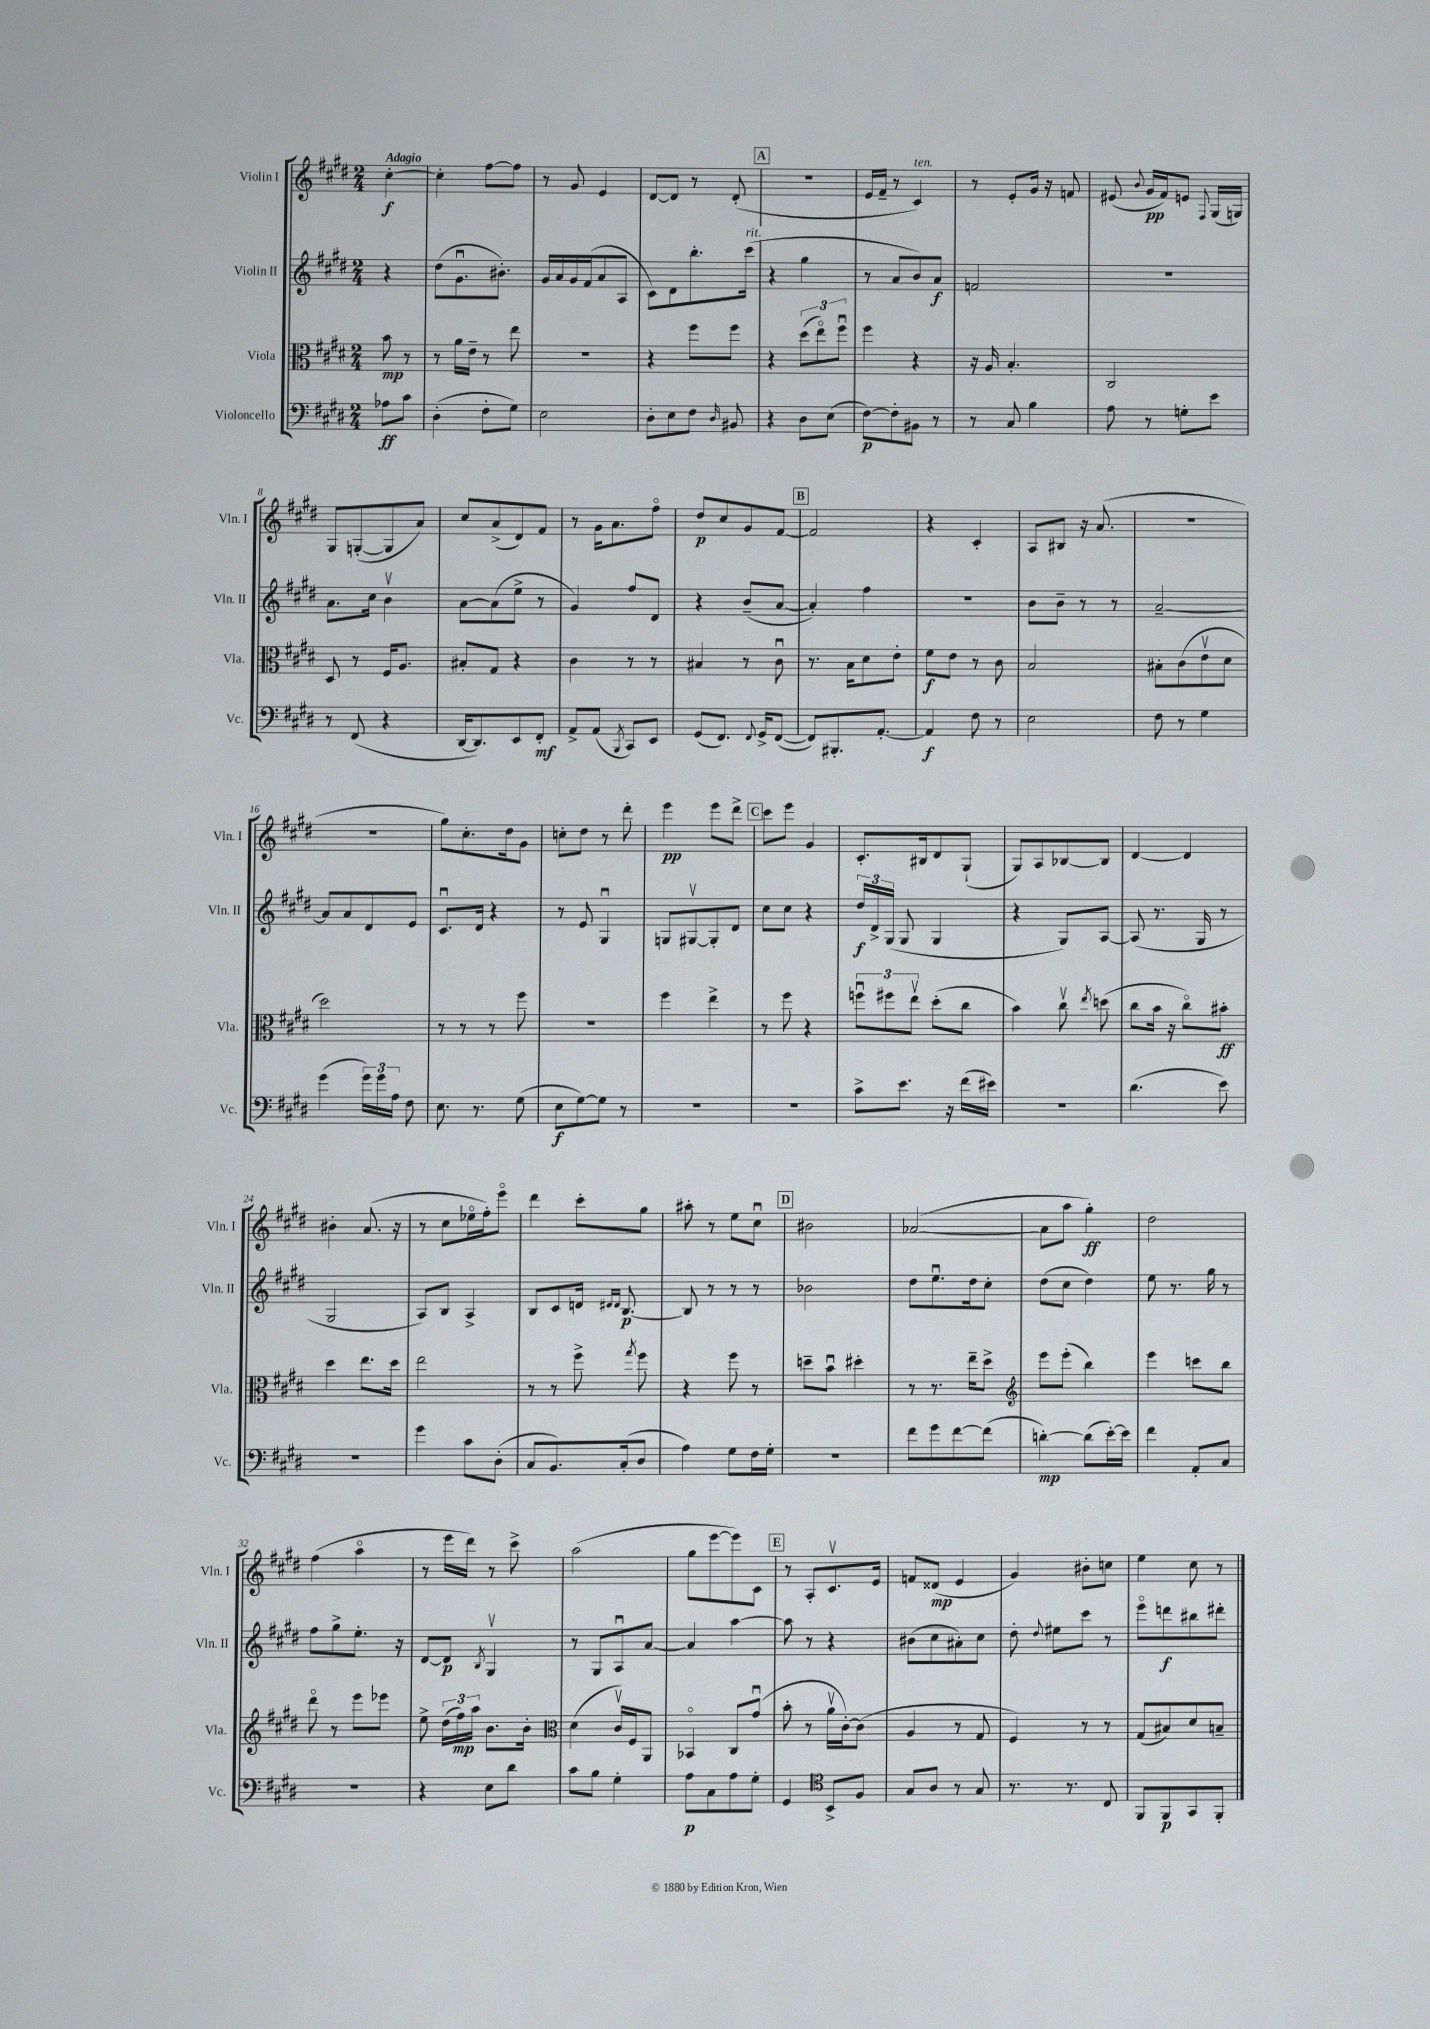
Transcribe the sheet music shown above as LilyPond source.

<<
\new StaffGroup <<
\new Staff = "s0" \with { instrumentName = "Violin I" shortInstrumentName = "Vln. I" } {
    \clef treble \key e \major \numericTimeSignature \time 2/4 \partial 4 \tempo "Adagio"
    \autoBeamOff cis''4~-.\f |
    cis''4-. fis''8[~ fis''8] |
    r8 gis'8 e'4 |
    dis'8[~ dis'8] r8 dis'8-.( |
    \mark \markup { \box "A" } R2 |
    e'16[ fis'16]-- r8 cis'4^\markup { \italic "ten." }) |
    r8 e'8[-. gis'16] r16 f'8 |
    eis'8( \appoggiatura { b'8 } gis'16[\pp fis'16) e'8] \appoggiatura { fis8 } gis16[( g16]) |
    gis8[ g8~-.( g8 a'8]) |
    cis''8[ a'8->( dis'8) fis'8] |
    r8 gis'16[ a'8. fis''8]\flageolet |
    dis''8[\p cis''8 gis'8 fis'8]~ |
    \mark \markup { \box "B" } fis'2 |
    r4 cis'4-. |
    a8[ bis8] r16 a'8.( |
    r2 |
    r2 |
    gis''8[) cis''8.-. dis''16 gis'8] |
    c''8[-. dis''8] r8 dis'''8-. |
    e'''4\pp e'''8[ dis'''8]-> |
    \mark \markup { \box "C" } cis'''8[ e'''8] gis'4 |
    cis'8.[-. bis16 dis'8 gis8]-!( |
    gis8[) a8 bes8~ bes8] |
    dis'4~ dis'4 |
    bis'4-. a'8.( r16 |
    r8 cis''8[ ees''16\flageolet fis''16-.) e'''8]\flageolet |
    dis'''4 cis'''8[-. gis''8] |
    ais''8-. r8 e''8[ cis''8]\downbow |
    \mark \markup { \box "D" } bis'2 |
    aes'2~( |
    aes'8[ a''8] gis''4-.\ff) |
    dis''2 |
    fis''4( a''4\flageolet |
    r8 e'''16[ dis'''16]) r8 cis'''8-> |
    a''2( |
    gis''8[ e'''8~ e'''8) cis'8] |
    \mark \markup { \box "E" } r8 a8[-. cis'8.\upbow e'16] |
    f'8[ disis'8]\mp( e'4 |
    gis'4) bis'8[-. c''8] |
    e''4 cis''8 r8 \bar "|." |
}
\new Staff = "s1" \with { instrumentName = "Violin II" shortInstrumentName = "Vln. II" } {
    \clef treble \key e \major \numericTimeSignature \time 2/4 \partial 4
    \autoBeamOff r4 |
    dis''8[( gis'8.\downbow bis'8.]-.) |
    gis'16[ a'16 gis'16 fis'16( a'8 a8] |
    cis'8[) dis'8 b''8.-. cis'''16]^\markup { \italic "rit." }( |
    \mark \markup { \box "A" } r4 gis''4 |
    r8 a'8[ b'8) a'8]\f |
    f'2 |
    r2 |
    a'8.[ cis''16] b'4\upbow |
    a'8[~ a'8( e''8]-> r8 |
    gis'4) fis''8[ dis'8] |
    r4 b'8[--( a'8]~ |
    \mark \markup { \box "B" } a'4-.) fis''4 |
    R2 |
    b'8[ b'8]-- r8 r8 |
    a'2~-- |
    a'8[ a'8 dis'8 e'8] |
    cis'8.[\downbow dis'16] r4 |
    r8 e'8 gis4\downbow |
    g8[ gis8~\upbow gis8-. dis'8] |
    \mark \markup { \box "C" } cis''8[ cis''8] r4 |
    \tuplet 3/2 { dis''16[\f dis'16-> gis16]( } gis8 gis4 |
    r4 gis8[) a8]~ |
    a8( r8. gis16 r8 |
    gis2 |
    a8[) b8] a4-> |
    b8[ cis'8 d'16] \grace { dis'16[ dis'16] } b8.~\p |
    b8 r8 r8 r8 |
    \mark \markup { \box "D" } bes'2 |
    dis''8[ e''8.\downbow dis''16 cis''8]-. |
    dis''8[( cis''8] dis''4) |
    e''8 r8. gis''16 r8 |
    fis''8[ gis''8-> e''8.]-. r16 |
    dis'8[~ dis'8]\p \acciaccatura { b8 } gis4\upbow |
    r8 gis8[ a8\downbow a'8]~ |
    a'4 a''4~ |
    \mark \markup { \box "E" } a''8 r8 r4 |
    bis'8[( cis''8 ais'8-.) cis''8] |
    dis''8-. \appoggiatura { dis''8 } eis''8[ cis'''8] r8 |
    e'''8[\flageolet d'''8\f bis''8 dis'''8]-. \bar "|." |
}
\new Staff = "s2" \with { instrumentName = "Viola" shortInstrumentName = "Vla." } {
    \clef alto \key e \major \numericTimeSignature \time 2/4 \partial 4
    \autoBeamOff b'8\mp r8 |
    r8 a'16[ e'16]-- r8 e''8 |
    r2 |
    r4 fis''8[ fis''8] |
    \mark \markup { \box "A" } r4 \tuplet 3/2 { dis''8[( e''8\flageolet) fis''8]\downbow } |
    fis''4 r4 |
    r16 a16 b4.-. |
    cis2 |
    dis8 r8 fis16[ a8.] |
    bis8[-. gis8] r4 |
    cis'4 r8 r8 |
    bis4 r8 cis'8\downbow |
    \mark \markup { \box "B" } r8. b16[ dis'8 e'8]-. |
    fis'8[\f e'8] r8 cis'8 |
    b2 |
    bis8[-. cis'8( e'8\upbow dis'8] |
    dis''2) |
    r8 r8 r8 fis''8 |
    r2 |
    fis''4 e''4-> |
    \mark \markup { \box "C" } r8 fis''8 r4 |
    \tuplet 3/2 { f''8[\downbow fis''8 e''8]\upbow } dis''8[-.( cis''8] |
    b'4) cis''8\upbow \acciaccatura { e''8 } d''8( |
    cis''8[ b'16] r16 cis''8[\flageolet) bis'8]-.\ff |
    dis''4 e''8.[ dis''16] |
    e''2 |
    r8 r8 fis''8-> \acciaccatura { gis''8 } fis''8 |
    r4 fis''8 r8 |
    \mark \markup { \box "D" } d''8[-- b'8]\downbow dis''4-. |
    r8 r8. e''16[-- dis''8]-> |
    \clef treble e'''8[ e'''8]-.( b''4) |
    e'''4 c'''8[ b''8] |
    dis'''8\flageolet r8 e'''8[ ees'''8] |
    e''8-> \tuplet 3/2 { dis''16[( fis''16\mp) a''16] } b'8.[ b'16]-. |
    \clef alto dis'4( cis'16[\upbow) fis16 a,8] |
    bes,4\flageolet cis8[ gis'8]\downbow( |
    \mark \markup { \box "E" } b'8-. r8 a'16[\upbow cis'16~-.) cis'8]( |
    a4 r8 gis8 |
    fis4) r8 r8 |
    gis8[( bis8) dis'8 b8]-- \bar "|." |
}
\new Staff = "s3" \with { instrumentName = "Violoncello" shortInstrumentName = "Vc." } {
    \clef bass \key e \major \numericTimeSignature \time 2/4 \partial 4
    \autoBeamOff aes8[\ff cis'8] |
    dis4-.( fis8[-. gis8]) |
    e2 |
    dis8[-. e8 fis8] \grace { dis16 } bis,8 |
    \mark \markup { \box "A" } r4 dis8[ e8]( |
    fis8[~\p) fis8-. bis,8] r8 |
    r8 cis8 b4 |
    a8 r8 g8[-. e'8] |
    r8 fis,8( r4 |
    dis,16[~ dis,8.) e,8 fis,8]-.\mf |
    a,8[-> a,8]( \acciaccatura { b,,8 } cis,8[) e,8] |
    gis,8[( fis,8.]) \appoggiatura { fis,8 } gis,16[-> fis,8]~( |
    \mark \markup { \box "B" } fis,8[) bis,,8.-. a,8.]~-. |
    a,4\f fis8 r8 |
    e2 |
    fis8 r8 gis4 |
    gis'4( \tuplet 3/2 { gis'16[) gis'16 a16] } fis8 |
    e8. r8. gis8( |
    e8[\f gis8~) gis8] r8 |
    R2 |
    \mark \markup { \box "C" } R2 |
    cis'8[-> e'8.] r16 fis'16[( eis'16]) |
    r2 |
    dis'4.( e'8) |
    r2 |
    gis'4 cis'8[ dis8]-.( |
    cis8[ b,8.) cis16-.( dis8] |
    a4) gis8[ fis16 gis16]-. |
    \mark \markup { \box "D" } R2 |
    fis'8[ gis'8 fis'8~ fis'8]( |
    d'4~-.\mp) d'8[( e'16~-.) e'16] |
    fis'4 a,8[-. cis8] |
    r2 |
    r4 e8[ dis'8] |
    cis'8[ b8] gis4-. |
    a8[\p cis8 a8 gis8]-. |
    \mark \markup { \box "E" } gis,4 \clef tenor b,8[-> fis8] |
    gis8[ a8] r8 gis8 |
    r8. r8. cis8 |
    fis,8[ fis,8\p gis,8 fis,8]-. \bar "|." |
}
>>
>>
